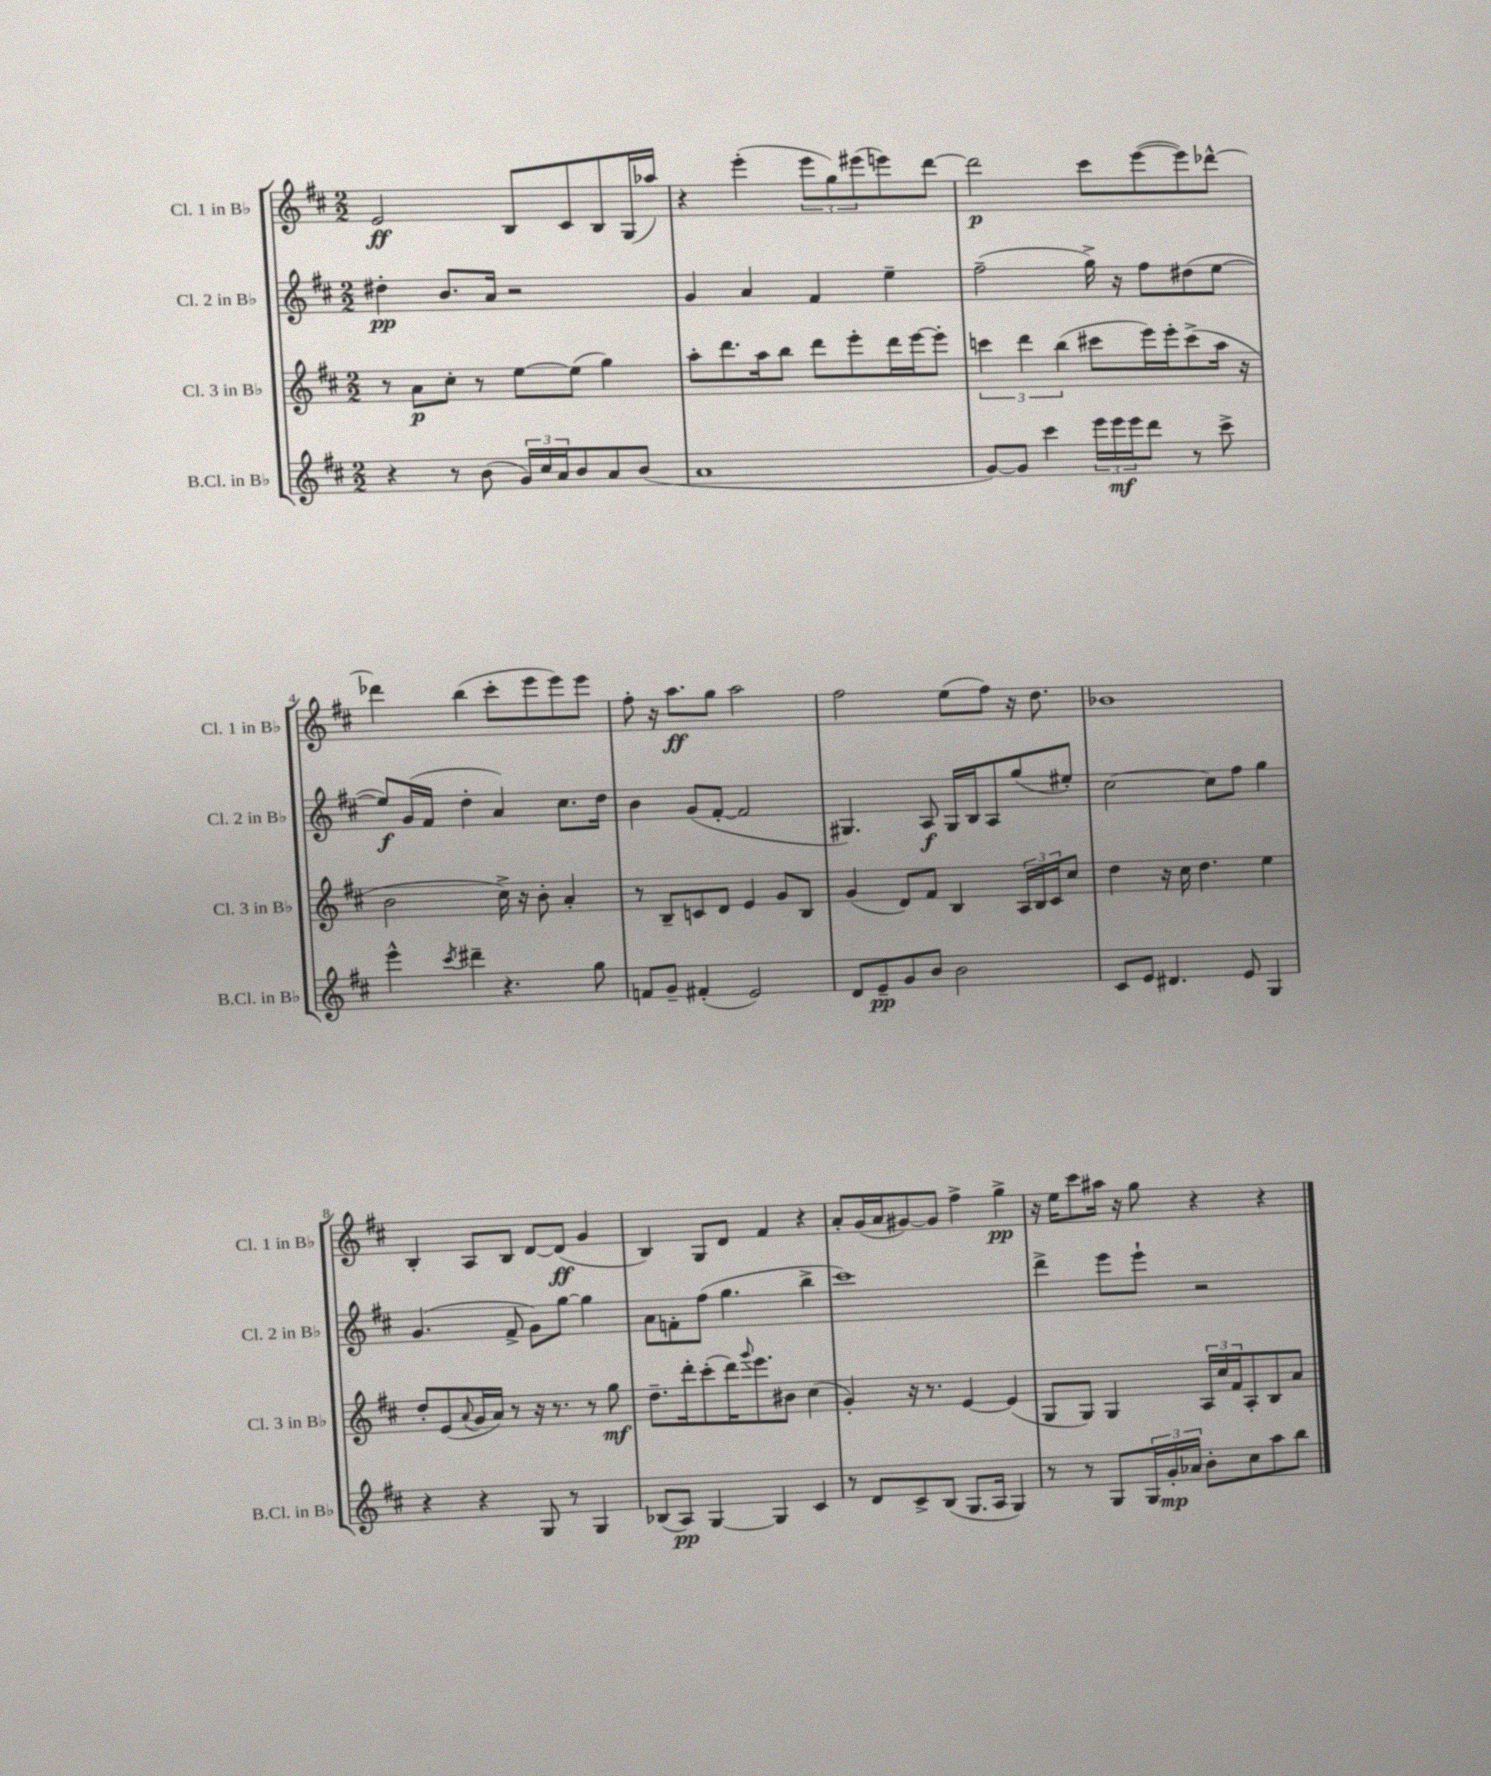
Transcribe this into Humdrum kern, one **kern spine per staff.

**kern	**kern	**kern	**kern
*staff4	*staff3	*staff2	*staff1
*clefG2	*clefG2	*clefG2	*clefG2
*k[f#c#]	*k[f#c#]	*k[f#c#]	*k[f#c#]
*M2/2	*M2/2	*M2/2	*M2/2
4r	8r	4dd#'	2e
.	8a	.	.
8r	8cc#'	8.b	.
(8b	8r	.	.
.	.	16a	.
24g)	[8ee	2r	8B
24cc#	.	.	.
24a	.	.	.
8b	(8ee]	.	8c#
8a	4gg)	.	8B
(8b	.	.	(16G
.	.	.	16aa-)
=	=	=	=
1a	8aa'	4g	4r
.	8.ddd	.	.
.	.	4a	(4eee'
.	16aa	.	.
.	8bb	.	.
.	8ddd	4f#	12eee
.	.	.	12gg)
.	8eee'	.	.
.	.	.	(12eee#
.	16ddd	4ee~	8eee)
.	[16eee	.	.
.	8eee']	.	[8ddd
=	=	=	=
[8g)	6ccc	(2ff#~	2ddd]
8g]	.	.	.
.	6ddd	.	.
4ccc#	.	.	.
.	(6bb	.	.
24eee	8ccc#	16gg^)	8ccc#
24eee	.	.	.
.	.	16r	.
24eee	.	.	.
8ddd	16eee)	8ff#	([8eee
.	16eee'	.	.
8r	(8ccc#^	(8dd#	8eee])
8ccc#^	16aa	[8ee	[8ddd-^^
.	16r	.	.
=	=	=	=
4eee^^	2b	8ee])	4ddd-]
.	.	(16g	.
.	.	16f#	.
8qccc#	.	.	.
4ddd#~	.	4dd'	(4bb
4.r	16cc#^)	4a)	8ccc#'
.	16r	.	.
.	8b'	.	8eee
.	4a'	8.cc#	8eee)
8gg	.	.	8eee
.	.	16dd	.
=	=	=	=
8f	8r	4b	8ff#'
8g~	8B~	.	16r
.	.	.	8.aa
(4f#'	8c	(8g	.
.	8d	[8f#'	8gg
2e)	4e	2f#]	2aa
.	8g	.	.
.	8B	.	.
=	=	=	=
8d	(4g	4.G#)	2ff#
8e~	.	.	.
8g	8d)	.	.
8b	8f#	8A	.
2b	4B	16G#	(8ee
.	.	16B	.
.	.	8A	8ff#)
.	24A	(8gg	16r
.	24B	.	.
.	.	.	8.dd
.	24c#	.	.
.	8cc#	8ee#')	.
=	=	=	=
8c#	4dd	[2cc#	1b-
8e	.	.	.
4.d#	16r	.	.
.	16cc#	.	.
.	4.dd	.	.
.	.	8cc#]	.
8e	.	8ff#	.
4G	4ee	4gg	.
=	=	=	=
4r	8dd'	(4.g	4B'
.	(8e	.	.
.	8qqa	.	.
4r	16g	.	8A
.	16a)	.	.
.	8r	8f#^	8B
8G	16r	8g)	[8d
.	8.r	.	.
8r	.	[8gg	(8d]
4G	8r	4gg]	4g
.	8gg	.	.
=	=	=	=
(8B-	8.dd~	8a	4B)
8A)	.	8f'	.
.	16ddd'	.	.
[4G	(8ccc#'	(8ff#	8G
.	16ddd)	4.gg	8d
.	8qqggg	.	.
.	8.eee	.	.
4G]	.	.	4f#
.	8b#	.	.
4c#	(4cc#	4bb^	4r
=	=	=	=
8r	4g')	1ccc#)	8a'
8d	.	.	(16g
.	.	.	16a
8c#^	16r	.	[8g#)
.	8.r	.	.
(8B	.	.	8g#]
8.G	[4e	.	4ff#^
16A	.	.	.
4G)	(4e]	.	4gg^
=	=	=	=
8r	8G	4ddd^	16r
.	.	.	16ee
8r	8G)	.	8ccc#
8G	4G	8eee	16aa#
.	.	.	16r
24G	.	8eee`	8gg
24g'	.	.	.
24a-	.	.	.
8b'	24A	2r	4r
.	24cc#	.	.
.	24f#	.	.
8cc#	8A'	.	.
8aa	8B	.	4r
8bb	8a	.	.
==	==	==	==
*-	*-	*-	*-
